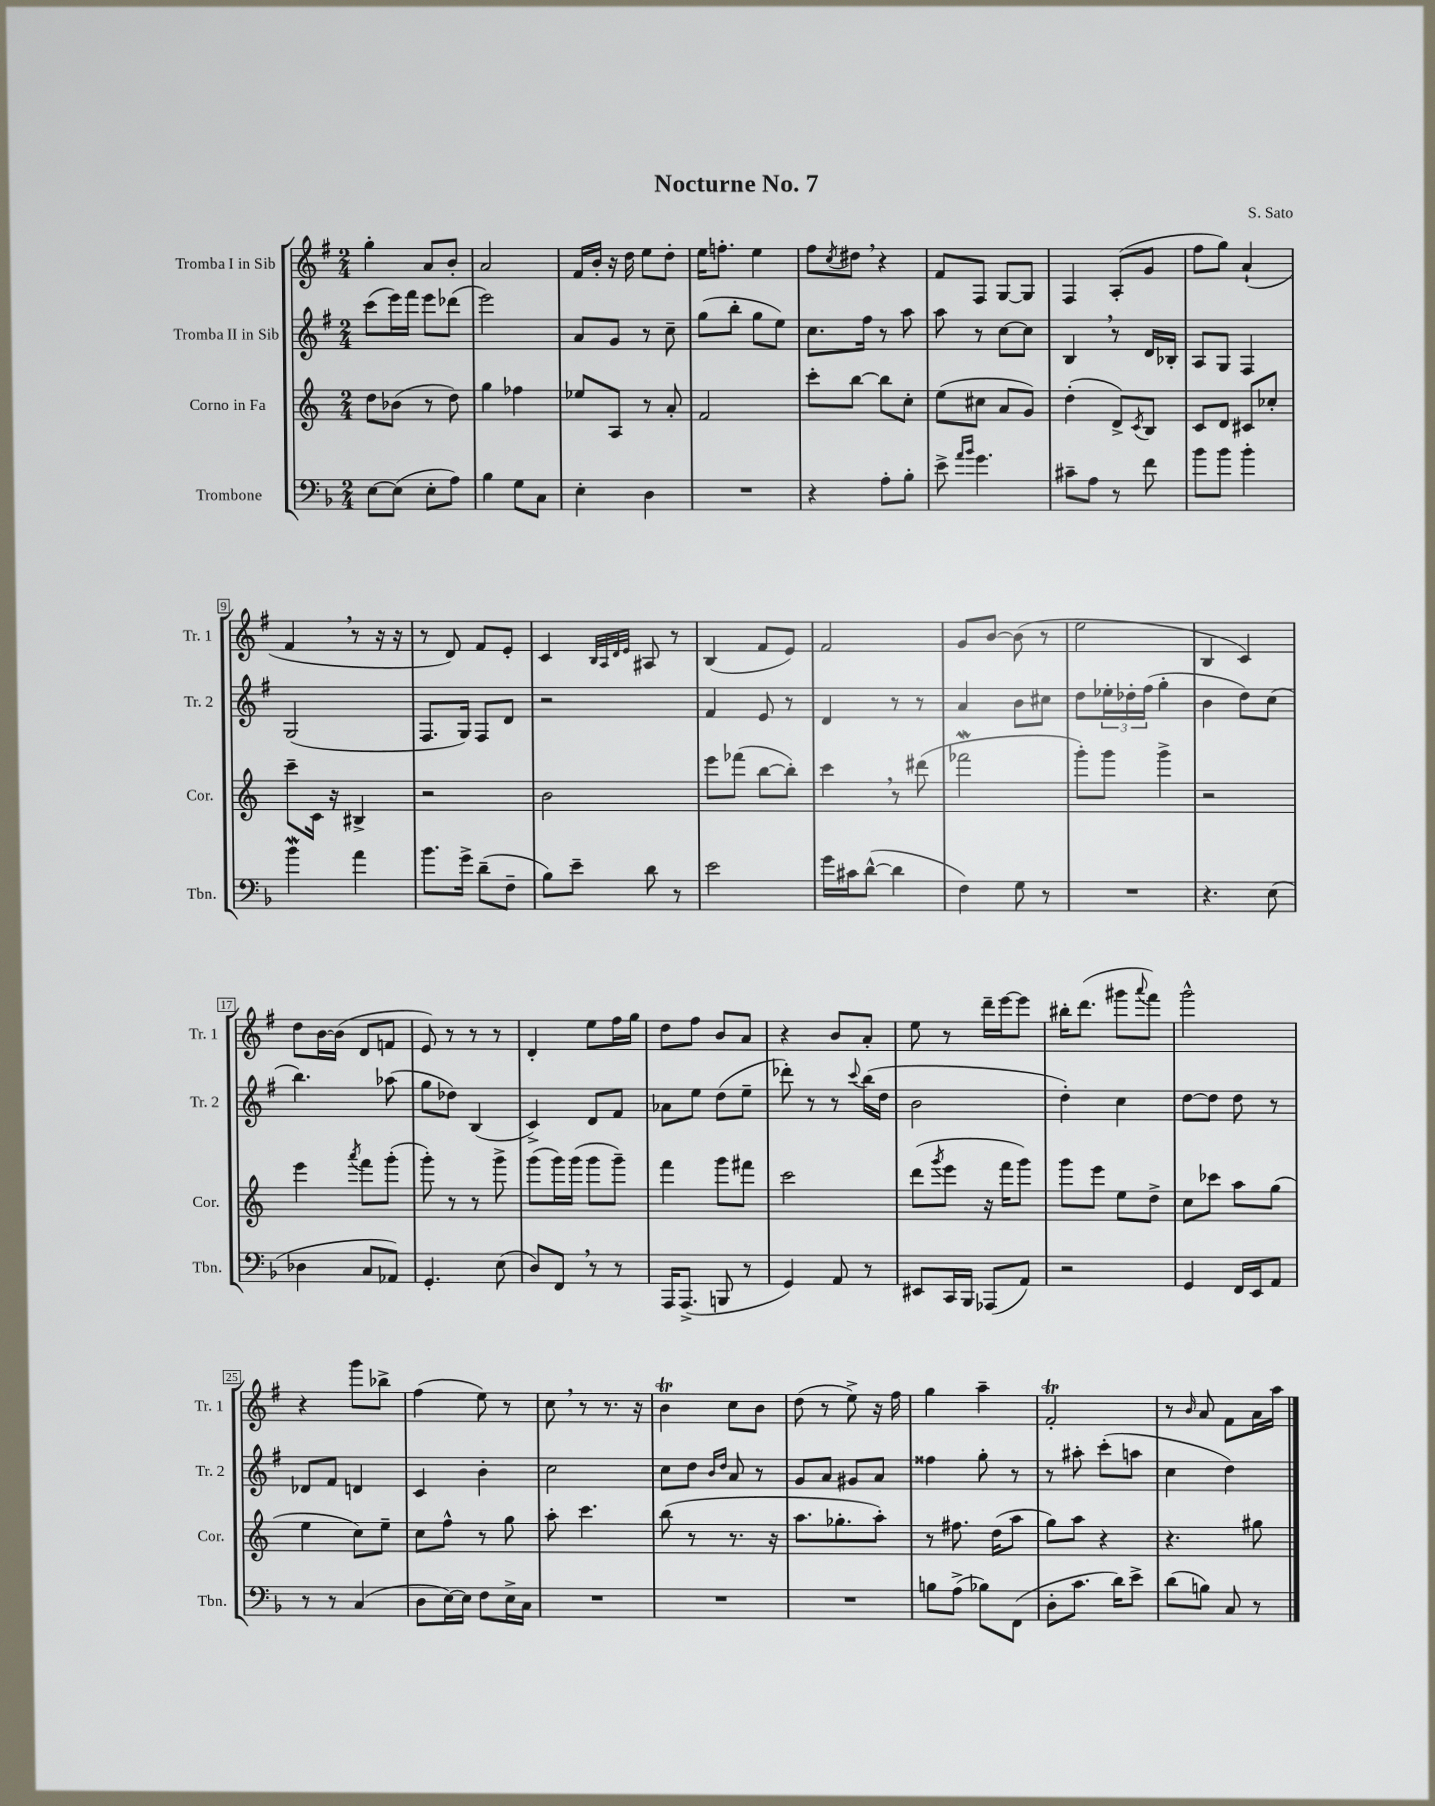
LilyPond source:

\header { title = "Nocturne No. 7" composer = "S. Sato" }
<<
\new StaffGroup <<
\new Staff = "s0" \with { instrumentName = "Tromba I in Sib" shortInstrumentName = "Tr. 1" } {
    \clef treble \key g \major \numericTimeSignature \time 2/4
    g''4-. a'8 b'8-. |
    a'2 |
    fis'16 b'16-. r16 d''16 e''8 d''8-. |
    e''16 f''8.-. e''4 |
    fis''8 \acciaccatura { c''8 } dis''8 \breathe r4 |
    fis'8 fis8 g8~ g8 |
    fis4 a8-.( g'8 |
    fis''8 g''8) a'4-!( |
    fis'4 \breathe r8 r16 r16 |
    r8 d'8) fis'8 e'8-. |
    c'4 \grace { b32 a32 d'32 e'32 } ais8 r8 |
    b4( fis'8 e'8) |
    fis'2 |
    g'8 b'8~ b'8( r8 |
    e''2 |
    b4 c'4) |
    d''8 b'16~ b'16( d'8 f'8 |
    e'8) r8 r8 r8 |
    d'4-. e''8 fis''16 g''16 |
    d''8 fis''8 b'8 a'8 |
    r4 b'8 a'8-. |
    e''8 r8 d'''16-- e'''16~ e'''8 |
    bis''16-. d'''8.( gis'''8 \appoggiatura { a'''8 } fis'''8) |
    g'''2-^ |
    r4 g'''8 bes''8-> |
    fis''4( e''8) r8 |
    c''8 \breathe r8 r8. r16 |
    b'4\trill c''8 b'8 |
    d''8( r8 e''8->) r16 fis''16 |
    g''4 a''4-- |
    fis'2-.\trill |
    r8 \grace { b'16 } a'8 fis'8 a'16 a''16 \bar "|." |
}
\new Staff = "s1" \with { instrumentName = "Tromba II in Sib" shortInstrumentName = "Tr. 2" } {
    \clef treble \key g \major \numericTimeSignature \time 2/4
    c'''8( e'''16) fis'''16 e'''8 des'''8( |
    e'''2) |
    a'8 g'8 r8 c''8-- |
    g''8( b''8-. g''8 e''8) |
    c''8. fis''16 r8 a''8 |
    a''8 r8 c''8~ c''8 |
    b4 \breathe r8 d'16 bes16-. |
    a8 g8 fis4 |
    g2( |
    fis8. g16) fis8 d'8 |
    r2 |
    fis'4 e'8 r8 |
    d'4 r8 r8 |
    a'4 b'8 cis''8 |
    d''8 \tuplet 3/2 { ees''16-. des''16-. fis''16( } g''4-. |
    b'4 d''8) c''8( |
    b''4.) aes''8( |
    g''8 des''8) b4( |
    c'4->) d'8 fis'8 |
    aes'8 e''8 d''8( e''8-- |
    des'''8-.) r8 r8 \appoggiatura { c'''8 } b''16( d''16 |
    b'2 |
    d''4-.) c''4 |
    d''8~ d''8 d''8 r8 |
    des'8 fis'8 d'4 |
    c'4 b'4-. |
    c''2 |
    c''8 d''8 \grace { b'16 d''16 } a'8 r8 |
    g'8 a'8 gis'8 a'8 |
    fisis''4 g''8-. r8 |
    r8 ais''8-. c'''8-.( a''8 |
    c''4 d''4) \bar "|." |
}
\new Staff = "s2" \with { instrumentName = "Corno in Fa" shortInstrumentName = "Cor." } {
    \clef treble \key c \major \numericTimeSignature \time 2/4
    d''8 bes'8( r8 d''8) |
    g''4 fes''4 |
    ees''8 a8 r8 a'8-. |
    f'2 |
    c'''8-. b''8~ b''8 c''8-. |
    e''8( cis''8 a'8 g'8) |
    d''4-.( d'8->) \acciaccatura { c'8 } b8 |
    c'8 d'8 cis'8 ces''8-. |
    c'''8-- c'16 r16 bis4-> |
    r2 |
    b'2 |
    e'''8 fes'''8( b''8~ b''8-.) |
    c'''4 \breathe r8 dis'''8( |
    fes'''2\mordent |
    g'''8-.) g'''8 g'''4-> |
    r2 |
    e'''4 \acciaccatura { a'''8 } f'''8 g'''8-.( |
    g'''8-.) r8 r8 g'''8-> |
    g'''8( g'''16) g'''16( g'''8 g'''8--) |
    f'''4 g'''8 fis'''8 |
    c'''2 |
    d'''8( \acciaccatura { g'''8 } e'''8 r16 f'''16 g'''8) |
    g'''8 e'''8 e''8 d''8-> |
    c''8 ces'''8 a''8 g''8( |
    e''4 c''8) e''8-- |
    c''8 f''8-^ r8 g''8 |
    a''8-. c'''4. |
    b''8( r8 r8. r16 |
    a''8. ges''8.-. a''8-.) |
    r8 fis''8. d''16( a''8 |
    g''8) a''8 r4 |
    r4. gis''8 \bar "|." |
}
\new Staff = "s3" \with { instrumentName = "Trombone" shortInstrumentName = "Tbn." } {
    \clef bass \key f \major \numericTimeSignature \time 2/4
    e8~ e8( e8-. a8) |
    bes4 g8 c8 |
    e4-. d4 |
    R2 |
    r4 a8-. bes8-. |
    e'8-> \grace { a'16 bes'16 } g'4. |
    cis'8-- a8 r8 f'8 |
    bes'8 bes'8 bes'4-. |
    bes'4\mordent a'4 |
    bes'8. g'16-> d'8--( f8-- |
    bes8) e'8-- d'8 r8 |
    e'2 |
    g'16 cis'16 d'8~-^( d'4 |
    f4) g8 r8 |
    R2 |
    r4. e8( |
    des4 c8 aes,8) |
    g,4.-. e8( |
    d8) f,8 \breathe r8 r8 |
    a,,16 a,,8.->( b,,8 r8 |
    g,4) a,8 r8 |
    eis,8 c,16 bes,,16 aes,,8( a,8) |
    r2 |
    g,4 f,16 e,16 a,8 |
    r8 r8 c4( |
    d8 e16~) e16 f8 e16-> c16 |
    R2 |
    R2 |
    R2 |
    b8 a8->( bes8) f,8( |
    d8-. c'8. d'16) e'8-> |
    d'8( b8) c8 r8 \bar "|." |
}
>>
>>
\layout { \context { \Score \override BarNumber.stencil = #(make-stencil-boxer 0.1 0.3 ly:text-interface::print) } }
